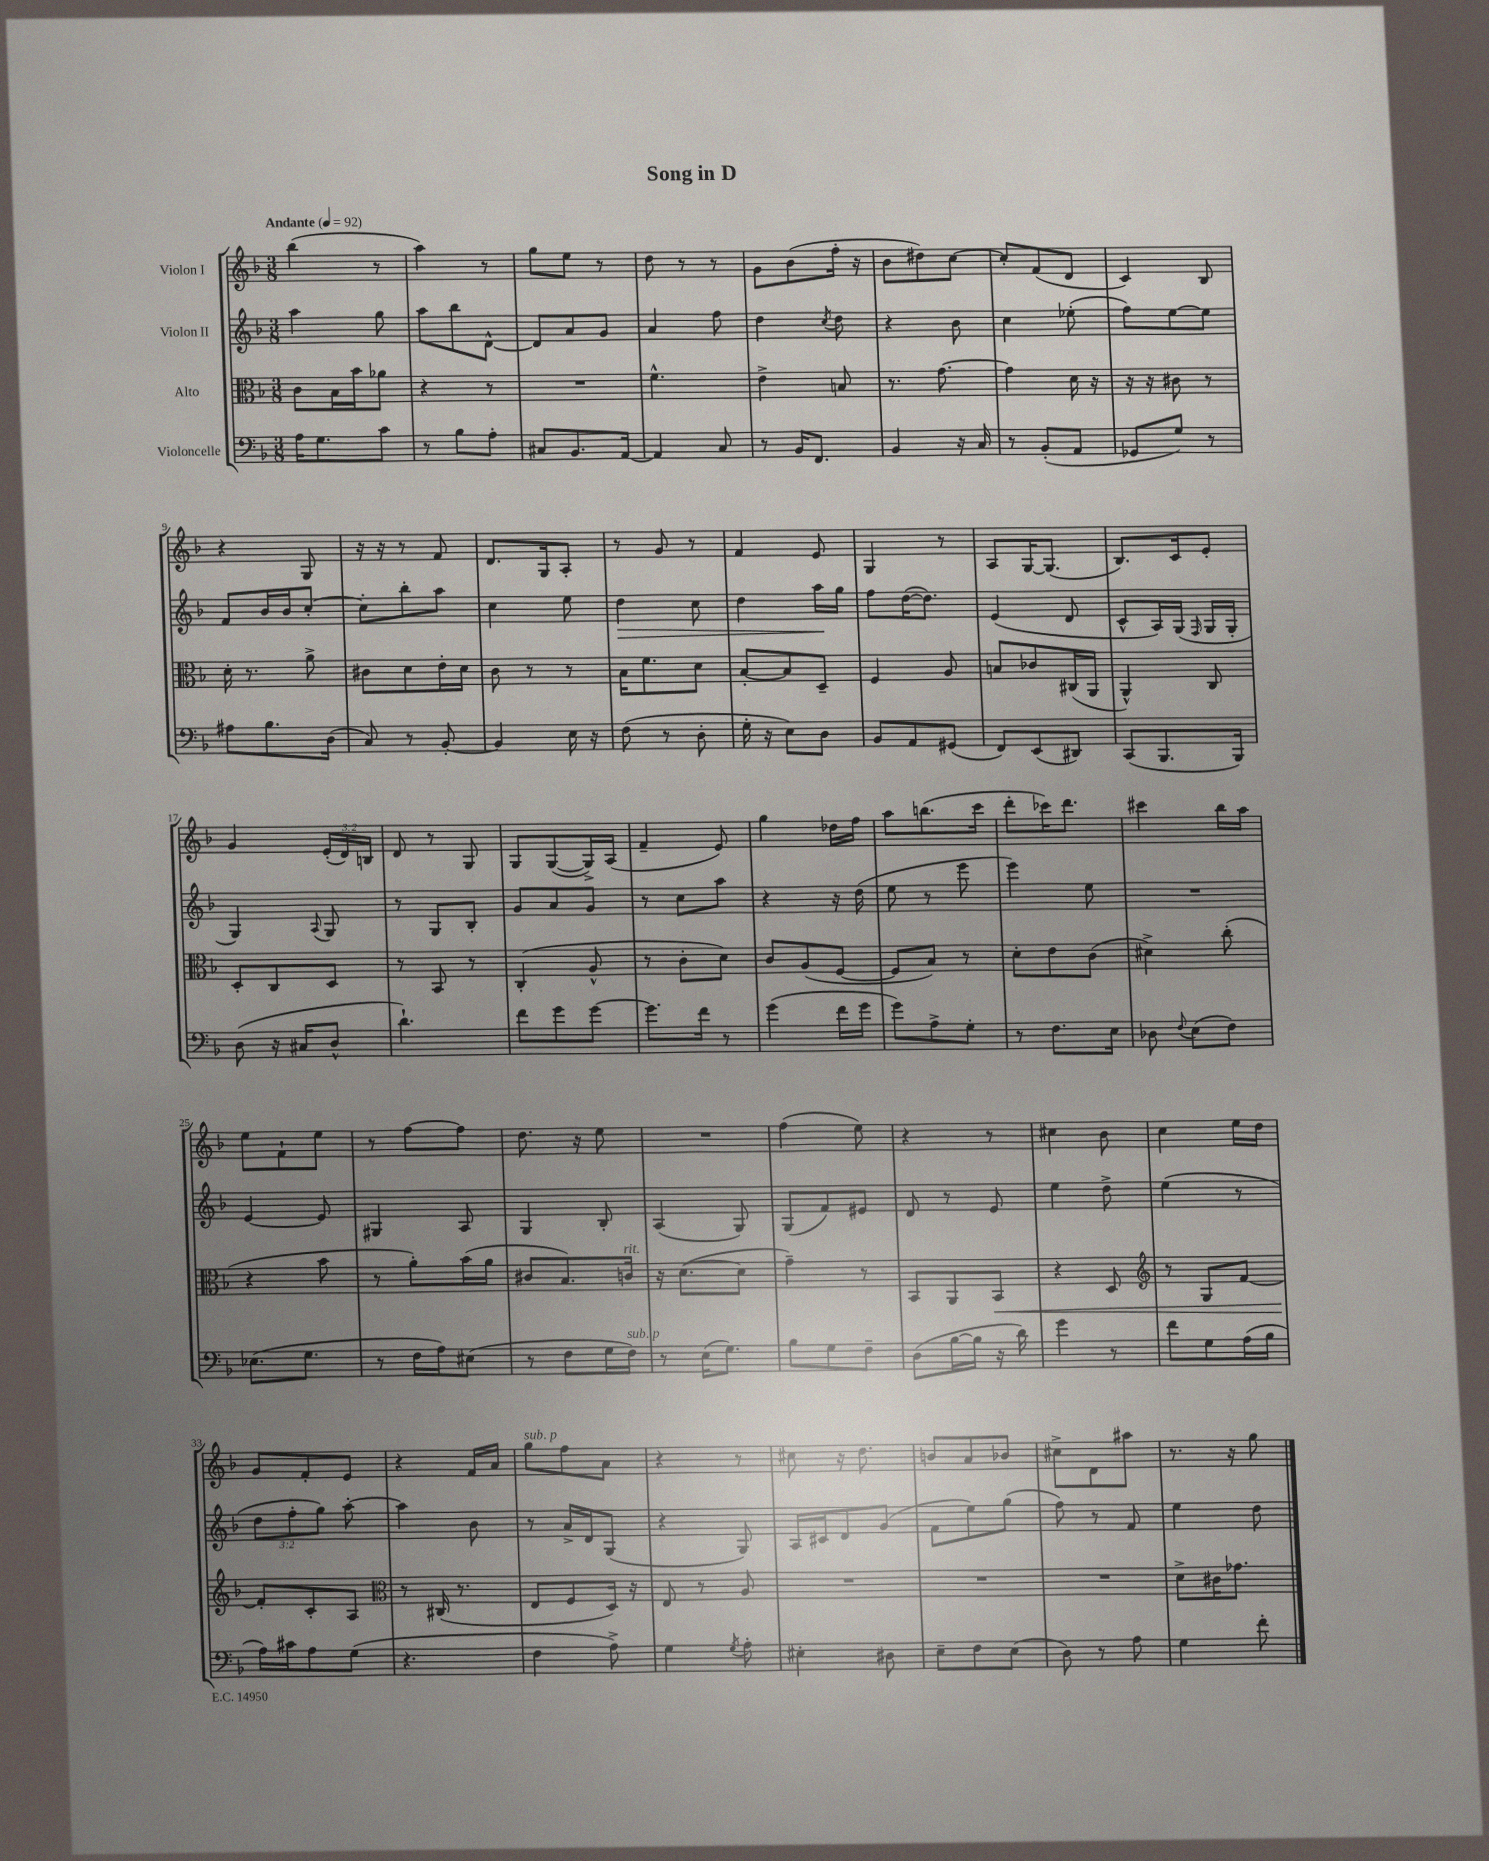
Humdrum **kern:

**kern	**kern	**dynam	**kern	**dynam	**kern
*part4	*part3	*part3	*part2	*part2	*part1
*staff4	*staff3	*staff3	*staff2	*staff2	*staff1
*I"Violoncelle	*I"Alto	*	*I"Violon II	*	*I"Violon I
*clefF4	*clefC3	*	*clefG2	*	*clefG2
*k[b-]	*k[b-]	*	*k[b-]	*	*k[b-]
*M3/8	*M3/8	*	*M3/8	*	*M3/8
*MM92	*MM92	*	*MM92	*	*MM92
=1	=1	=1	=1	=1	=1
!	!	!	!	!	!LO:TX:a:B:t=Andante
16A\KL	8c\L	.	4aa\	.	(4bb-\
8.G\	.	.	.	.	.
.	16B-\L	.	.	.	.
.	16b-\J	.	.	.	.
8c\J	8a-X\J	.	8gg\	.	8r
=2	=2	=2	=2	=2	=2
8r	4r	.	8aa\L	.	4aa\)
8B-\L	.	.	8bb-\	.	.
8A'\J	8r	.	[8d^^\J	.	8r
=3	=3	=3	=3	=3	=3
8C#X/L	4.r	.	8d/L]	.	8gg\L
8.BB-/	.	.	8a/	.	8ee\J
.	.	.	8g/J	.	8r
[16AA/Jk	.	.	.	.	.
=4	=4	=4	=4	=4	=4
4AA/]	4.f^^\	.	4a/	.	8dd\
.	.	.	.	.	8r
8C/	.	.	8ff\	.	8r
=5	=5	=5	=5	=5	=5
8r	4e^\	.	4dd\	.	8g\L
16BB-/KL	.	.	.	.	(8b-\
8.FF/J	.	.	.	.	.
.	.	.	8qcc/	.	.
.	8Bn/	.	8dd\	.	16ff'\Jk
.	.	.	.	.	16r
=6	=6	=6	=6	=6	=6
4BB-/	8.r	.	4r	.	8b-\L
.	.	.	.	.	8dd#X\)
.	[8.g\	.	.	.	.
16r	.	.	8b-\	.	[8cc\J
16C/	.	.	.	.	.
=7	=7	=7	=7	=7	=7
8r	4g\]	.	4cc\	.	8cc'/L]
(8BB-'/L	.	.	.	.	(8f/
8AA/J	16d\	.	(8ee-X'\	.	8d/J
.	16r	.	.	.	.
=8	=8	=8	=8	=8	=8
8GG-X/L	16r	.	8ff\L)	.	4c/)
.	16r	.	.	.	.
8G/J)	8c#X\	.	[8ee\	.	.
8r	8r	.	8ee\J]	.	8B-/
!!LO:LB:g=z
=9	=9	=9	=9	=9	=9
8A#X\L	16d'\	.	8f/L	.	4r
.	8.r	.	.	.	.
8.B-\	.	.	16b-/L	.	.
.	.	.	16b-/J	.	.
.	8a^\	.	[8cc'/J	.	8G/
(16D\Jk	.	.	.	.	.
=10	=10	=10	=10	=10	=10
8C/)	8c#X\L	.	8cc'\L]	.	16r
.	.	.	.	.	16r
8r	8d\	.	8bb-'\	.	8r
[8BB-'/	16e'\L	.	8aa\J	.	8f/
.	16d\JJ	.	.	.	.
=11	=11	=11	=11	=11	=11
4BB-/]	8c\	.	4cc\	.	8.d/L
.	8r	.	.	.	.
.	.	.	.	.	16G/k
16E\	8r	.	8ee\	.	8A'/J
16r	.	.	.	.	.
=12	=12	=12	=12	=12	=12
!	!	!	!	!LO:HP:b	!
(8F\	16B-\KL	.	4dd\	>	8r
.	8.f\	.	.	.	.
8r	.	.	.	.	8g/
8D'\	8d\J	.	8cc\	.	8r
=13	=13	=13	=13	=13	=13
16G'\	[8B-'/L	.	4dd\	.	4f/
16r	.	.	.	.	.
8E\L)	8B-/]	.	.	.	.
8D\J	8D~/J	.	16aa\LL	.	8e/
.	.	.	16gg\JJ	]	.
=14	=14	=14	=14	=14	=14
8BB-/L	4F/	.	8ff\L	.	4G/
8AA/	.	.	([16dd\K	.	.
.	.	.	8.dd\J])	.	.
(8GG#X/J	8A/	.	.	.	8r
=15	=15	=15	=15	=15	=15
8FF/L)	8Bn/L	.	(4e/	.	8A/L
(8EE/	8c-X/	.	.	.	[16G/K
.	.	.	.	.	(8.G/J]
8DD#X/J)	(16C#X/L	.	8d/	.	.
.	16AA/JJ	.	.	.	.
=16	=16	=16	=16	=16	=16
(8CC/L	4AA^^/)	.	8c^^/L	.	8.B-/L)
8.BBB-/	.	.	16A/L)	.	.
.	.	.	(16G/JJ	.	16c/k
.	.	.	16qqF/	.	.
.	8C/	.	16G/LL	.	8e'/J
16BBB-/Jk)	.	.	16G'/JJ	.	.
!!LO:LB:g=z
=17	=17	=17	=17	=17	=17
(8D\	8D'/L	.	4G/)	.	4g/
16r	8C/	.	.	.	.
16C#X/KL	.	.	.	.	.
.	.	.	8qqA/	.	.
8D^^/J	8D/J	.	8G/	.	(24e'/LL
.	.	.	.	.	24d/)
.	.	.	.	.	24Bn/JJ
=18	=18	=18	=18	=18	=18
4.d`\)	8r	.	8r	.	8d/
.	8BB-/	.	8G/L	.	8r
.	8r	.	8B-'/J	.	8G/
=19	=19	=19	=19	=19	=19
8f\L	(4C'/	.	8g/L	.	8G/L
8g\	.	.	8a/	.	([8G/
[8g\J	8A^^/	.	8g/J	.	16G^/L])
.	.	.	.	.	(16A/JJ
=20	=20	=20	=20	=20	=20
8.g\L]	8r	.	8r	.	4f~/
.	8c'\L	.	8cc\L	.	.
16f\Jk	.	.	.	.	.
8r	8d\J)	.	8aa\J	.	8e/)
=21	=21	=21	=21	=21	=21
(4g\	8c/L	.	4r	.	4gg\
.	(8A/	.	.	.	.
16f\LL	[8F/J	.	16r	.	16dd-X\LL
16g\JJ	.	.	(16dd\	.	16ff\JJ
=22	=22	=22	=22	=22	=22
8g\L)	8F/L]	.	8ee\	.	8aa\L
8A^\	8B-/J)	.	8r	.	(8.bbn\
8G'\J	8r	.	8eee\	.	.
.	.	.	.	.	16ccc\Jk
=23	=23	=23	=23	=23	=23
8r	8d'\L	.	4eee\)	.	8ddd'\L
8.F\L	8e\	.	.	.	16ccc-X\K)
.	.	.	.	.	8.ddd\J
.	(8c\J	.	8ee\	.	.
16E\Jk	.	.	.	.	.
=24	=24	=24	=24	=24	=24
8D-X\	4d#X^\)	.	4.r	.	4ccc#X\
8qqF/	.	.	.	.	.
(8E\L	.	.	.	.	.
8F\J)	(8cc'\	.	.	.	16bb-\LL
.	.	.	.	.	16aa\JJ
!!LO:LB:g=z
=25	=25	=25	=25	=25	=25
(8.E-X\L	4r	.	[4e/	.	8ee\L
.	.	.	.	.	8f`\
8.G\J	.	.	.	.	.
.	8b-\	.	8e/]	.	8ee\J
=26	=26	=26	=26	=26	=26
8r	8r	.	4G#X/	.	8r
16F\LL	8a'\L)	.	.	.	[8ff\L
16A\J)	.	.	.	.	.
(8E#X\J	(16b-\L	.	8A/	.	8ff\J]
.	16a\JJ	.	.	.	.
=27	=27	=27	=27	=27	=27
8r	8c#X/L	.	4G/	.	8.dd\
8F\L	8.B-/)	.	.	.	.
.	.	.	.	.	16r
16G\L	.	.	8B-'/	.	8ee\
!	!LO:TX:a:i:t=rit.	!	!	!	!
!LO:TX:a:i:t=sub. p	!	!	!	!	!
16F\JJ)	16cn/Jk	.	.	.	.
=28	=28	=28	=28	=28	=28
8r	16r	.	(4A/	.	4.r
.	([8.d\L	.	.	.	.
(16E\KL	.	.	.	.	.
8.G\J)	.	.	.	.	.
.	8d\J]	.	8G/)	.	.
=29	=29	=29	=29	=29	=29
8B-\L	4g~\)	.	(8G/L	.	(4ff\
8G\	.	.	8f/)	.	.
8F~\J	8r	.	8e#X/J	.	8ee\)
=30	=30	=30	=30	=30	=30
(8D\L	8BB-/L	.	8d/	.	4r
[16B-\L	8AA/	.	8r	.	.
16B-\JJ]	.	.	.	.	.
!	!	!LO:HP:b	!	!	!
16r	8BB-/J	<	8e/	.	8r
16d\)	.	.	.	.	.
=31	=31	=31	=31	=31	=31
4g\	4r	.	4ee\	.	4cc#X\
8r	8D/	.	8dd^\	.	8b-\
=32	=32	=32	=32	=32	=32
*	*clefG2	*	*	*	*
8f\L	8r	.	(4ee\	.	4cc\
8G\	8G/L	.	.	.	.
(16A\L	[8f/J	.	8r	.	16ee\LL
16B-\JJ	.	.	.	.	16dd\JJ
!!LO:LB:g=z
=33	=33	=33	=33	=33	=33
16A\LL)	8f'/L]	.	12dd\L	.	8g/L
16c#X\J	.	.	.	.	.
.	.	.	12ff'\	.	.
8A\	8c'/	[	.	.	8f'/
.	.	.	12gg\J)	.	.
(8G\J	8A/J	.	[8aa'\	.	8e/J
=34	=34	=34	=34	=34	=34
*	*clefC3	*	*	*	*
4.r	8r	.	4aa\]	.	4r
.	(16C#X/	.	.	.	.
.	8.r	.	.	.	.
.	.	.	8b-\	.	16f/LL
.	.	.	.	.	16a/JJ
=35	=35	=35	=35	=35	=35
!	!	!	!	!	!LO:TX:a:i:t=sub. p
4F\	8E/L	.	8r	.	8gg\L
.	8F/	.	16a^/LL	.	8ff\
.	.	.	16d/J	.	.
8A^\)	16D/Jk)	.	(8G/J	.	8a\J
.	16r	.	.	.	.
=36	=36	=36	=36	=36	=36
4G\	8E/	.	4r	.	4r
.	8r	.	.	.	.
8qG/	.	.	.	.	.
8A'\	8A/	.	8G/)	.	8r
=37	=37	=37	=37	=37	=37
4E#X'\	4.r	.	16A/LL	.	8cc#X\
.	.	.	16c#X/J	.	.
.	.	.	8d/	.	16r
.	.	.	.	.	8.dd\
8D#X\	.	.	(8g/J	.	.
=38	=38	=38	=38	=38	=38
8E~\L	4.r	.	8f\L	.	8bn/L
8F\	.	.	8ee\)	.	8a/
(8E\J	.	.	(8gg\J	.	8b-X/J
=39	=39	=39	=39	=39	=39
8D\)	4.r	.	8ff\)	.	8cc#X^\L
8r	.	.	8r	.	8d\
8A\	.	.	8f/	.	8aa#X\J
=40	=40	=40	=40	=40	=40
4G\	8d^\L	.	4ee\	.	8.r
.	16c#X\K	.	.	.	.
.	8.g-X\J	.	.	.	16r
8f'\	.	.	8dd\	.	8gg\
==	==	==	==	==	==
*-	*-	*-	*-	*-	*-
